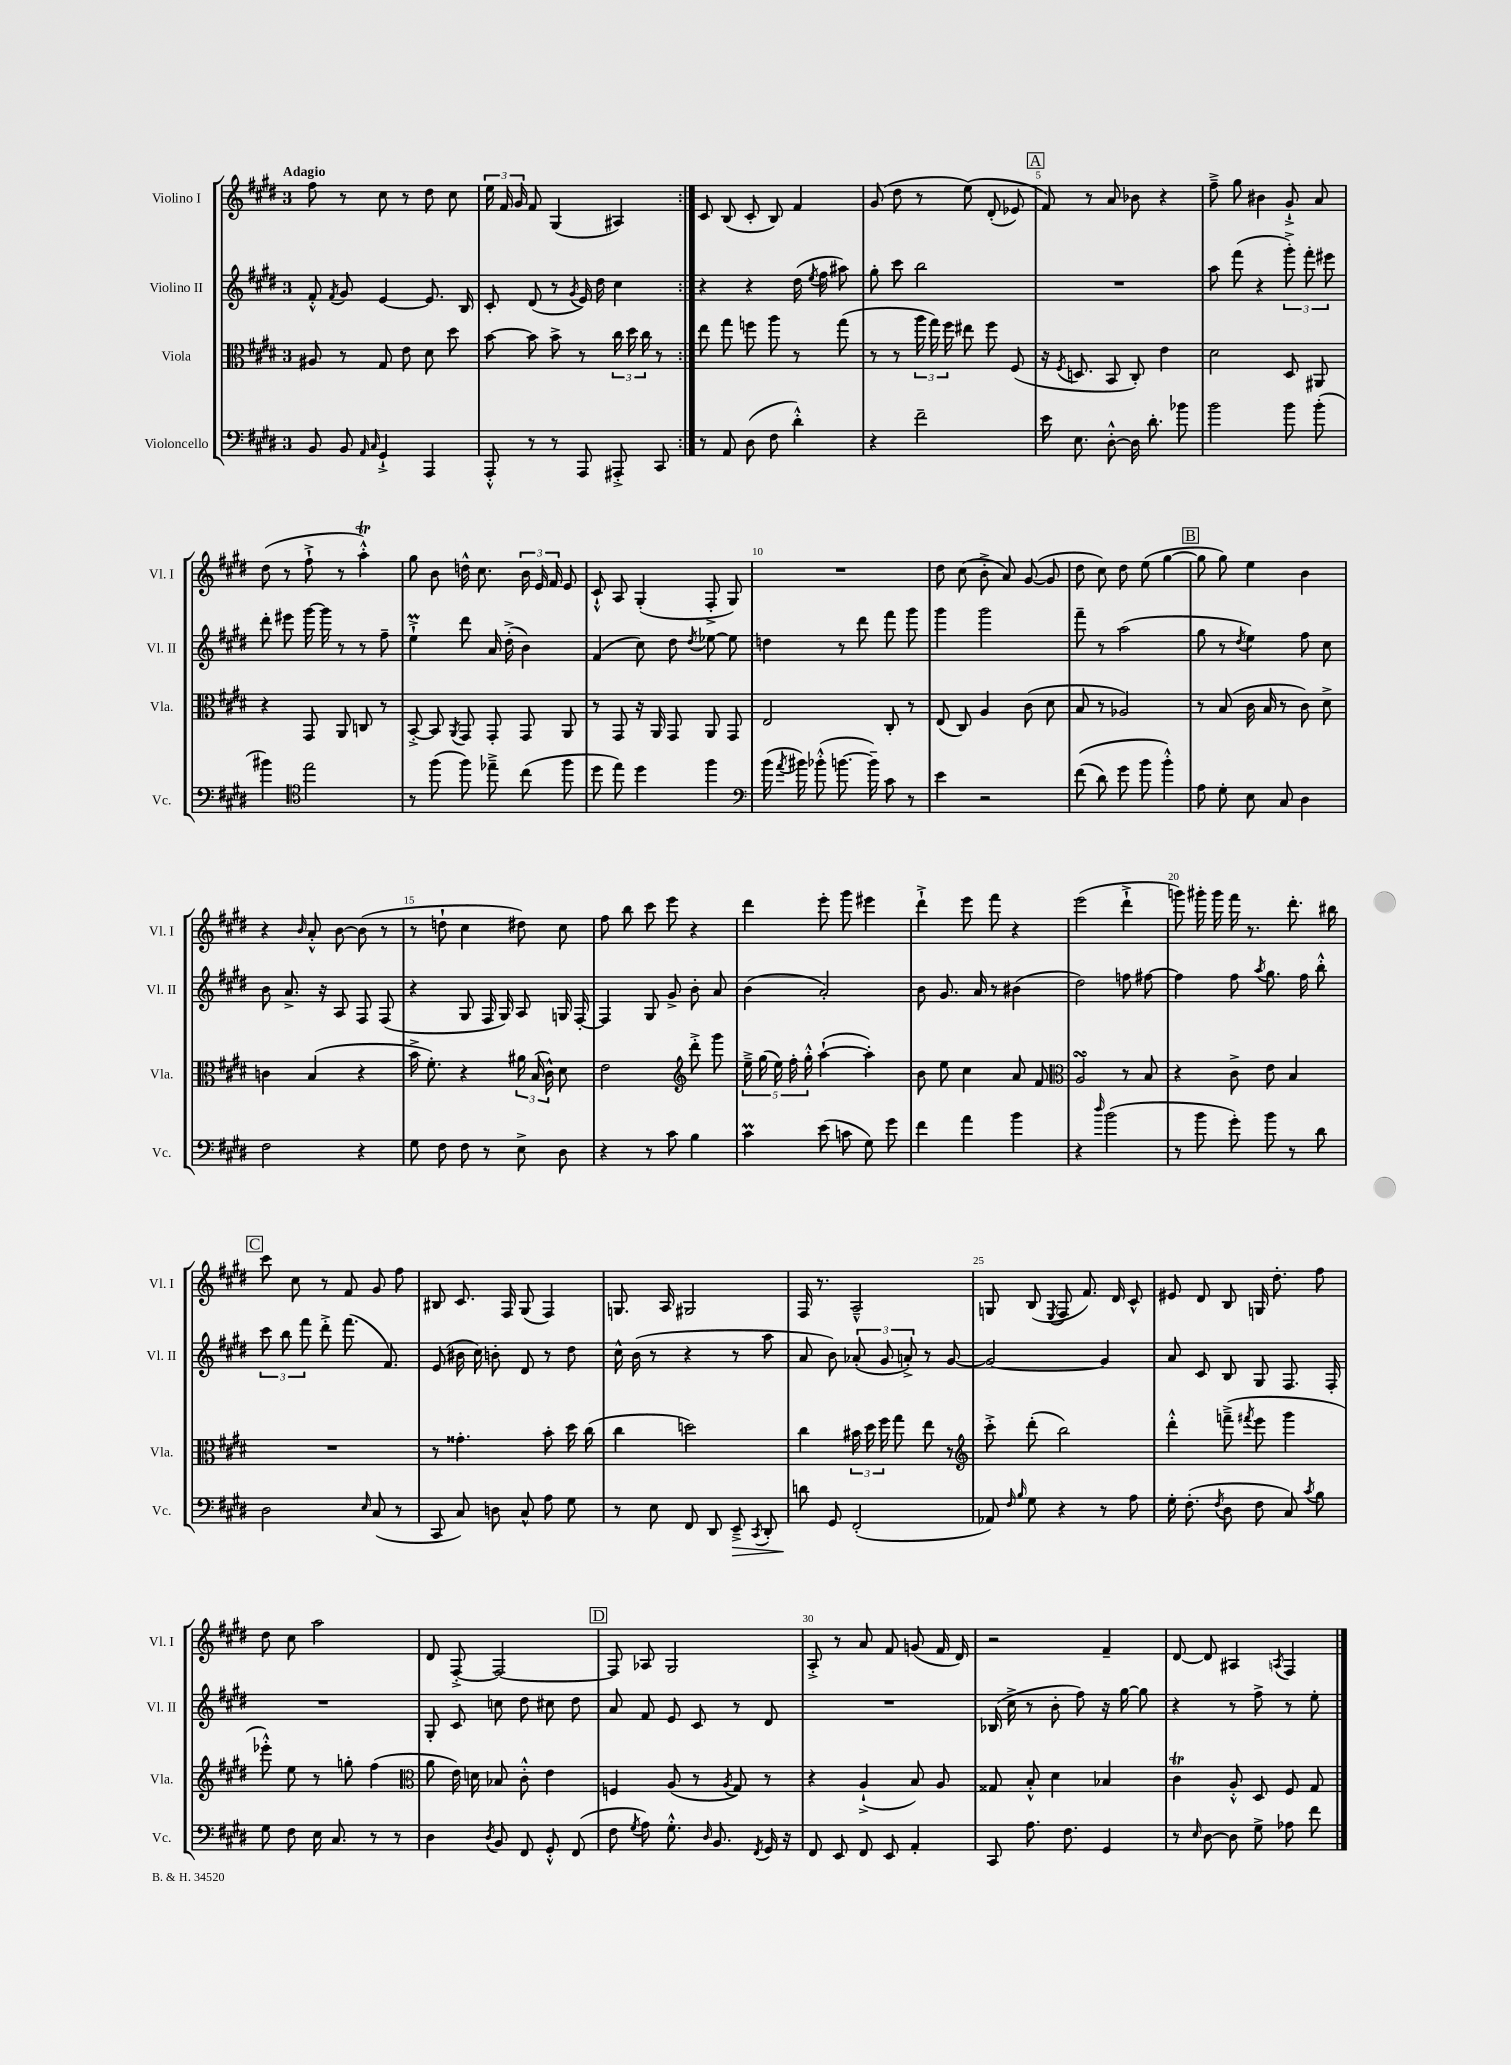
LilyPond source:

<<
\new StaffGroup <<
\new Staff = "s0" \with { instrumentName = "Violino I" shortInstrumentName = "Vl. I" } {
    \clef treble \key e \major \once \override Staff.TimeSignature.style = #'single-digit \time 3/4 \tempo "Adagio"
    \autoBeamOff \repeat volta 2 { fis''8 r8 cis''8 r8 dis''8 cis''8 |
    \tuplet 3/2 { e''16 fis'16 gis'16 } fis'8 gis4( ais4) | }
    cis'8 b8( cis'8-. b8) fis'4 |
    gis'8( dis''8 r8 e''8)\( dis'8-.( ees'8) |
    \mark \markup { \box "A" } fis'8\) r8 a'8 bes'8 r4 |
    fis''8---> gis''8 bis'4 gis'8-!-> a'8 |
    dis''8( r8 fis''8-!-> r8 a''4-.-^\trill) |
    gis''8 b'8 d''16-^ cis''8. \tuplet 3/2 { b'16 e'16 fis'16 } e'8 |
    cis'8-!-^ a8 gis4-.( fis8-.-> gis8) |
    R2. |
    dis''8 cis''8( b'8-.-> a'8) gis'8~( gis'8 |
    dis''8 cis''8) dis''8 e''8( gis''4~ |
    \mark \markup { \box "B" } gis''8 gis''8) e''4 b'4 |
    r4 \grace { b'16 } a'8-.-^ b'8~ b'8( r8 |
    r8 d''8-! cis''4 dis''8) cis''8 |
    fis''8 b''8 cis'''8 e'''8 r4 |
    dis'''4 e'''8-. gis'''8 eis'''4 |
    dis'''4-!-> e'''8 fis'''8 r4 |
    e'''2( dis'''4-!-> |
    g'''8) gis'''16-. gis'''16 fis'''16 r8. dis'''8.-. bis''16 |
    \mark \markup { \box "C" } cis'''8 cis''8 r8 fis'8 gis'8 fis''8 |
    bis8 cis'8. fis16 gis8( fis4) |
    g8. a16 gis2 |
    fis16 r8. a2---^ |
    g8 b8( \acciaccatura { e8 } fis8 fis'8.) dis'16 cis'8-^ |
    eis'8 dis'8 b8 g16 dis''8.-. fis''8 |
    dis''8 cis''8 a''2 |
    dis'8 fis8~-.-> fis2~ |
    \mark \markup { \box "D" } fis8 aes8 gis2 |
    a8-.-> r8 a'8 fis'8 g'8( fis'16 dis'16) |
    r2 fis'4-- |
    dis'8~ dis'8 ais4 \acciaccatura { a8 } fis4 \bar "|." |
}
\new Staff = "s1" \with { instrumentName = "Violino II" shortInstrumentName = "Vl. II" } {
    \clef treble \key e \major \once \override Staff.TimeSignature.style = #'single-digit \time 3/4
    \autoBeamOff \repeat volta 2 { fis'8-.-^ \acciaccatura { fis'8 } gis'8 e'4~ e'8. b16 |
    cis'8-. dis'8( r8 \acciaccatura { gis'8 } e'16) dis''16 cis''4 | }
    r4 r4 dis''16( \acciaccatura { e''8 } fis''16 ais''8) |
    gis''8-. cis'''8 b''2 |
    \mark \markup { \box "A" } R2. |
    a''8 fis'''8( r4 \tuplet 3/2 { gis'''8-.->) fis'''8-. eis'''8 } |
    dis'''8-. eis'''8 gis'''16~ gis'''16 r8 r8 fis''8-- |
    e''4-!->\prall dis'''8 a'16 dis''16-.->( b'4) |
    fis'4( cis''8) dis''8 \acciaccatura { dis''8 } ees''8~ ees''8 |
    d''4 r8 dis'''8 fis'''8 gis'''8 |
    gis'''4 gis'''2 |
    fis'''8-- r8 a''2( |
    \mark \markup { \box "B" } gis''8 r8 \acciaccatura { dis''8 } e''4) fis''8 cis''8 |
    b'8 a'8.-> r16 a8 fis8 fis8( |
    r4 gis8 fis16 gis16) a8 g16 fis16~-. |
    fis4 gis8 gis'8-> b'8-. a'8 |
    b'4( a'2-.) |
    b'8 gis'8. a'16 r8 bis'4( |
    dis''2) f''8 fis''8~ |
    fis''4 fis''8 \acciaccatura { a''8 } gis''8. fis''16 b''8-.-^ |
    \mark \markup { \box "C" } \tuplet 3/2 { cis'''8 b''8 fis'''8 } dis'''8-.-> fis'''8.( fis'8.) |
    e'8( bis'16 cis''16) b'8-. dis'8 r8 dis''8 |
    cis''16-^ b'16( r8 r4 r8 a''8 |
    a'8 b'8) \tuplet 3/2 { aes'8-.( gis'8 a'8-.->) } r8 gis'8~ |
    gis'2~ gis'4 |
    a'8 cis'8 b8 gis8 fis8. fis16-. |
    R2. |
    gis8-. cis'8 c''8 dis''8 cis''8 dis''8 |
    \mark \markup { \box "D" } a'8 fis'8 e'8 cis'8 r8 dis'8 |
    R2. |
    bes16( cis''16-> r8 b'8-. fis''8) r16 gis''16~ gis''8 |
    r4 r8 fis''8-> r8 e''8-. \bar "|." |
}
\new Staff = "s2" \with { instrumentName = "Viola" shortInstrumentName = "Vla." } {
    \clef alto \key e \major \once \override Staff.TimeSignature.style = #'single-digit \time 3/4
    \autoBeamOff \repeat volta 2 { ais8 r8 gis8 e'8 dis'8 dis''8 |
    b'8~ b'8 b'8-> r8 \tuplet 3/2 { cis''16 dis''16 cis''16 } r8 | }
    e''8 gis''8 f''8 a''8 r8 gis''8( |
    r8 r8 \tuplet 3/2 { a''16 gis''16) fis''16 } eis''8 fis''8 fis8( |
    \mark \markup { \box "A" } r16 \acciaccatura { fis8 } d8. b,8 cis8-.) e'4 |
    dis'2 dis8 ais,8 |
    r4 gis,8 a,8 c8 r8 |
    b,8~-.-> b,8 \acciaccatura { a,8 } gis,8 gis,8-. gis,8 a,8 |
    r8 gis,8 r16 a,16 gis,8 a,8 gis,8 |
    e2 cis8-. r8 |
    e8( cis8) a4 cis'8( dis'8 |
    b8 r8 aes2) |
    \mark \markup { \box "B" } r8 b8( cis'16 b16 r8 cis'8) dis'8-> |
    c'4 b4( r4 |
    b'16-> fis'8.-.) r4 \tuplet 3/2 { ais'16 b16( cis'16-^) } dis'8 |
    e'2 \clef treble dis'''8-.-> gis'''8 |
    \tuplet 5/4 { e''16---> gis''16( e''16) fis''16-. gis''16-.-^ } a''4~-!( a''4-.) |
    b'8 e''8 cis''4 a'8 fis'8 |
    \clef alto a2\turn r8 b8 |
    r4 cis'8-> e'8 b4 |
    \mark \markup { \box "C" } R2. |
    r8 gisis'4.-. b'8-. dis''16 cis''16( |
    cis''4 d''2) |
    cis''4 \tuplet 3/2 { bis'16 dis''16 fis''16 } gis''8 e''8 r8 |
    \clef treble cis'''8-.-> dis'''8-.( b''2) |
    dis'''4-.-^ f'''8--->( \acciaccatura { fis'''8 } e'''8 gis'''4 |
    ees'''8-.-^) e''8 r8 g''8-. fis''4( |
    \clef alto a'8 e'16) d'16 bes8 cis'8-.-^ e'4 |
    \mark \markup { \box "D" } f4 a8( r8 \acciaccatura { a8 } gis8) r8 |
    r4 a4-!->( b8) a8 |
    gisis8 b8-.-^ dis'4 bes4 |
    cis'4\trill a8-.-^ dis8 fis8 gis8 \bar "|." |
}
\new Staff = "s3" \with { instrumentName = "Violoncello" shortInstrumentName = "Vc." } {
    \clef bass \key e \major \once \override Staff.TimeSignature.style = #'single-digit \time 3/4
    \autoBeamOff \repeat volta 2 { b,8 b,8 \grace { a,16 cis16 } gis,4-!-> a,,4 |
    a,,8-.-^ r8 r8 a,,8 ais,,8-.-> cis,8 | }
    r8 a,8 dis8( fis8 dis'4-.-^) |
    r4 fis'2-- |
    \mark \markup { \box "A" } e'16 e8. dis8~-.-^ dis16 dis'8.-. bes'8 |
    b'2 b'8 b'8-.( |
    bis'4) \clef tenor e''2 |
    r8 fis''8( fis''8) ees''8---> cis''8( fis''8 |
    dis''8 e''8) dis''4 fis''4 |
    \clef bass b'16( \acciaccatura { a'8 } bis'16) bes'8-.-^( b'8.~ b'16--) cis'8 r8 |
    e'4 r2 |
    fis'8(\( dis'8) gis'8 b'8 b'4-.-^\) |
    \mark \markup { \box "B" } a8 gis8-. e8 cis8 dis4 |
    fis2 r4 |
    gis8 fis8 fis8 r8 e8-> dis8 |
    r4 r8 cis'8 b4 |
    cis'4\prall e'8( c'8 gis8) gis'8 |
    fis'4 a'4 b'4 |
    r4 \grace { dis''16 } b'2( |
    r8 b'8 gis'8-.) b'8 r8 dis'8 |
    \mark \markup { \box "C" } dis2 \grace { e16 } cis8( r8 |
    cis,8 cis8) d8 cis8-^ a8 gis8 |
    r8 e8 fis,8 dis,8 e,8--->\> \acciaccatura { cis,8 } dis,8-. |
    d'8\! gis,8 fis,2-.( |
    aes,8) \grace { fis16 b16 } gis8 r4 r8 a8 |
    gis16-. fis8.-.( \acciaccatura { fis8 } dis8 fis8 cis8) \acciaccatura { cis'8 } b8 |
    gis8 fis8 e16 cis8. r8 r8 |
    dis4 \acciaccatura { dis8 } b,8 fis,8 gis,8-.-^ fis,8( |
    \mark \markup { \box "D" } fis8 \acciaccatura { gis8 } a8) gis8.-.-^ \grace { dis16 } b,8. \acciaccatura { fis,8 } gis,16 r16 |
    fis,8 e,8 fis,8 e,8 a,4-. |
    cis,8 a8. fis8. gis,4 |
    r8 \grace { e16 } dis8~ dis8 gis8-> aes8 fis'8 \bar "|." |
}
>>
>>
\layout { \context { \Score \override BarNumber.break-visibility = ##(#f #t #t) barNumberVisibility = #(every-nth-bar-number-visible 5) } }
